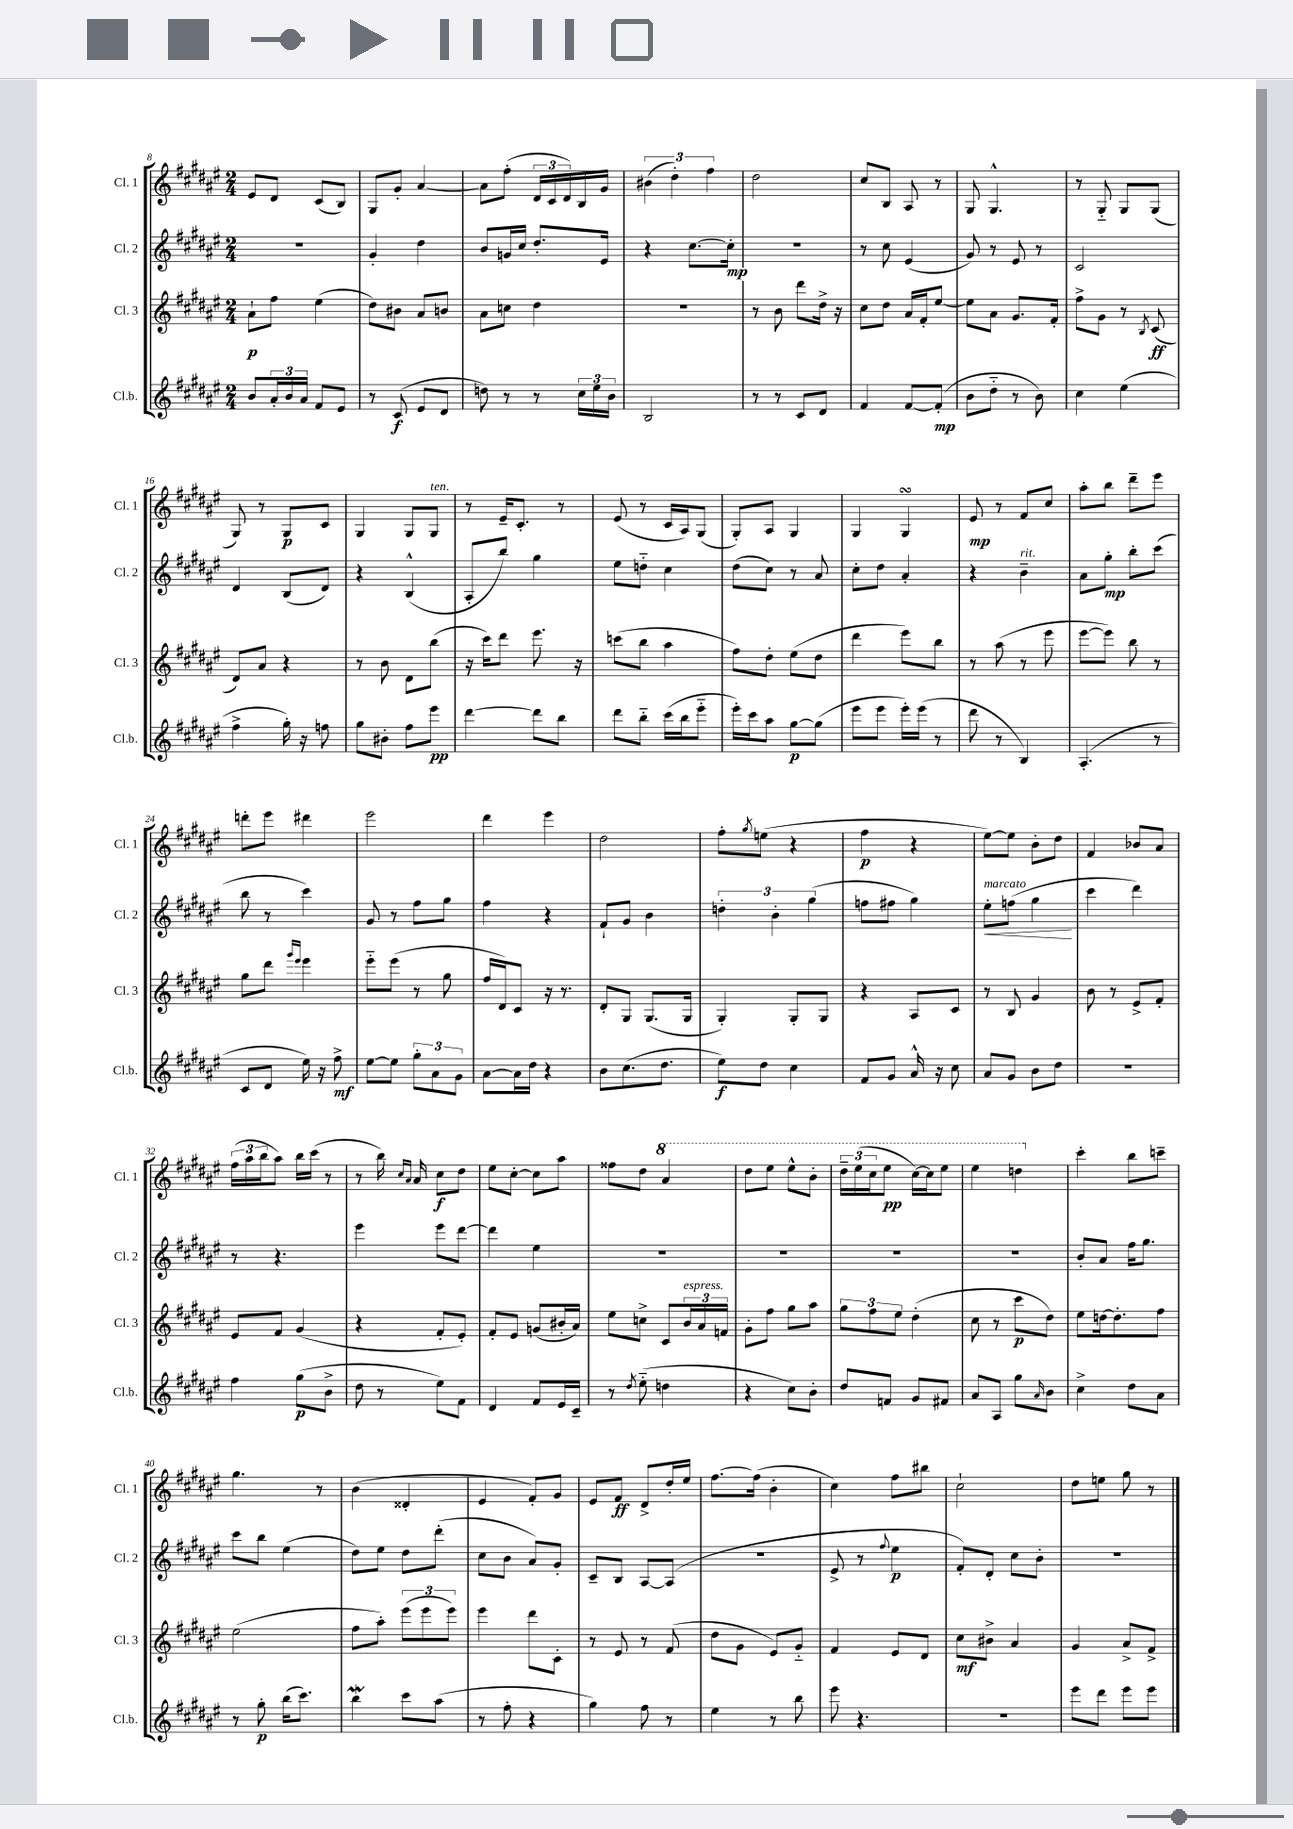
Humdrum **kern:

**kern	**dynam	**kern	**dynam	**kern	**dynam	**kern	**dynam
*part4	*part4	*part3	*part3	*part2	*part2	*part1	*part1
*staff4	*staff4	*staff3	*staff3	*staff2	*staff2	*staff1	*staff1
*I"Cl.b.	*	*I"Cl. 3	*	*I"Cl. 2	*	*I"Cl. 1	*
*I'Cl.b.	*	*I'Cl. 3	*	*I'Cl. 2	*	*I'Cl. 1	*
*clefG2	*	*clefG2	*	*clefG2	*	*clefG2	*
*k[f#c#g#d#a#e#]	*	*k[f#c#g#d#a#e#]	*	*k[f#c#g#d#a#e#]	*	*k[f#c#g#d#a#e#]	*
*M2/4	*	*M2/4	*	*M2/4	*	*M2/4	*
=8	=8	=8	=8	=8	=8	=8	=8
8b/L	.	8a#`\L	p	2r	.	8e#/L	.
24a#'/L	.	8ff#\J	.	.	.	8d#/J	.
24b/	.	.	.	.	.	.	.
24a#/JJ	.	.	.	.	.	.	.
8f#/L	.	(4ee#\	.	.	.	(8c#/L	.
8e#/J	.	.	.	.	.	8B/J)	.
=9	=9	=9	=9	=9	=9	=9	=9
8r	.	8dd#\L)	.	4g#'/	.	8G#/L	.
(8c#/	f	8b#X\J	.	.	.	8g#'/J	.
8e#/L	.	8a#/L	.	4dd#\	.	[4a#/	.
8d#/J	.	8bn/J	.	.	.	.	.
=10	=10	=10	=10	=10	=10	=10	=10
8ddn\)	.	8a#\L	.	8b/L	.	8a#\L]	.
8r	.	8ccn\J	.	16gn/L	.	(8ff#'\J	.
.	.	.	.	16cc#/JJ	.	.	.
8r	.	4dd#\	.	8.dd#'/L	.	24d#/LL	.
.	.	.	.	.	.	24c#/	.
.	.	.	.	.	.	24d#/)	.
24cc#\LL	.	.	.	.	.	16B/	.
24ee#\	.	.	.	.	.	.	.
.	.	.	.	16e#/Jk	.	16g#/JJ	.
24b\JJ	.	.	.	.	.	.	.
=11	=11	=11	=11	=11	=11	=11	=11
2B/	.	2r	.	4r	.	(6b#X\	.
.	.	.	.	.	.	6dd#'\)	.
.	.	.	.	[8.cc#\L	.	.	.
.	.	.	.	.	.	6ff#\	.
.	.	.	.	16cc#'\Jk]	mp	.	.
=12	=12	=12	=12	=12	=12	=12	=12
8r	.	8r	.	2r	.	2dd#\	.
8r	.	8b\	.	.	.	.	.
8c#/L	.	8ddd#\L	.	.	.	.	.
8d#/J	.	16dd#^\Jk	.	.	.	.	.
.	.	16r	.	.	.	.	.
=13	=13	=13	=13	=13	=13	=13	=13
4f#/	.	8cc#\L	.	8r	.	8cc#/L	.
.	.	8dd#\J	.	8cc#\	.	8B/J	.
[8f#/L	.	16a#/LL	.	(4e#/	.	8A#/	.
.	.	16f#'/J	.	.	.	.	.
(8f#'/J]	mp	[8ee#/J	.	.	.	8r	.
=14	=14	=14	=14	=14	=14	=14	=14
8b\L	.	8ee#\L]	.	8g#/)	.	8G#/	.
8dd#\J	.	8a#\J	.	8r	.	4.G#^^/	.
8r	.	8.g#/L	.	8e#/	.	.	.
8b\)	.	.	.	8r	.	.	.
.	.	16f#'/Jk	.	.	.	.	.
=15	=15	=15	=15	=15	=15	=15	=15
4cc#\	.	8ff#^\L	.	2c#/	.	8r	.
.	.	8g#\J	.	.	.	8G#/	.
(4ee#\	.	8r	.	.	.	8G#/L	.
.	.	8qB/	.	.	.	.	.
.	.	(8c#/	ff	.	.	(8G#/J	.
!!LO:LB:g=z
=16	=16	=16	=16	=16	=16	=16	=16
4ff#^\	.	8d#/L)	.	4d#/	.	8G#/)	.
.	.	8a#/J	.	.	.	8r	.
16gg#'\)	.	4r	.	(8B/L	.	8G#/L	p
16r	.	.	.	.	.	.	.
8ffn\	.	.	.	8d#/J)	.	8c#/J	.
=17	=17	=17	=17	=17	=17	=17	=17
8gg#\L	.	8r	.	4r	.	4G#/	.
8b#X'\J	.	8b\	.	.	.	.	.
8ff#\L	.	8d#\L	.	(4B^^/	.	8G#/L	.
!	!	!	!	!	!	!LO:TX:a:i:t=ten.	!
8eee#\J	pp	(8bb\J	.	.	.	8G#/J	.
=18	=18	=18	=18	=18	=18	=18	=18
[4ddd#\	.	16r	.	8A#'/L	.	8r	.
.	.	16ccc#\KL)	.	.	.	.	.
.	.	8ddd#\J	.	8bb/J)	.	16e#~/KL	.
.	.	.	.	.	.	8.c#'/J	.
8ddd#\L]	.	8.eee#\	.	4gg#\	.	.	.
8bb\J	.	.	.	.	.	8r	.
.	.	16r	.	.	.	.	.
=19	=19	=19	=19	=19	=19	=19	=19
8ddd#\L	.	(8cccn\L	.	8ee#\L	.	(8e#/	.
8bb\J	.	8bb\J	.	8ddn\J	.	8r	.
(16ccc#\LL	.	4aa#\	.	4cc#\	.	16c#/LL	.
16bb\J	.	.	.	.	.	16A#/J)	.
8eee#\J	.	.	.	.	.	(8G#/J	.
=20	=20	=20	=20	=20	=20	=20	=20
16eee#'\LL)	.	8ff#\L)	.	(8dd#\L	.	8G#'/L)	.
16ccc#\J	.	.	.	.	.	.	.
8aa#\J	.	8dd#'\J	.	8cc#\J)	.	8A#/J	.
[8gg#\L	p	(8ee#\L	.	8r	.	4G#/	.
(8gg#\J]	.	8dd#\J	.	8a#/	.	.	.
=21	=21	=21	=21	=21	=21	=21	=21
8eee#\L	.	4ddd#\	.	8cc#'\L	.	4G#/	.
8eee#\J	.	.	.	8dd#\J	.	.	.
16eee#'\LL)	.	8eee#\L)	.	4a#'/	.	4G#sSSS/	.
(16eee#\JJ	.	.	.	.	.	.	.
8r	.	8bb\J	.	.	.	.	.
=22	=22	=22	=22	=22	=22	=22	=22
8ddd#\	.	8r	.	4r	.	8e#/	mp
8r	.	(8aa#\	.	.	.	8r	.
!	!	!	!	!LO:TX:a:i:t=rit.	!	!	!
4B/)	.	8r	.	4b~\	.	8f#/L	.
.	.	8eee#\	.	.	.	8cc#/J	.
=23	=23	=23	=23	=23	=23	=23	=23
(4.A#'/	.	[8eee#\L	.	8a#\L	.	8aa#'\L	.
.	.	8eee#\J])	.	8gg#'\J	mp	8bb\J	.
.	.	8bb\	.	8bb'\L	.	8ddd#~\L	.
8r	.	8r	.	(8ccc#\J	.	8eee#\J	.
!!LO:LB:g=z
=24	=24	=24	=24	=24	=24	=24	=24
8c#/L	.	8gg#\L	.	8bb\	.	8dddn'\L	.
8d#/J	.	8ddd#\J	.	8r	.	8eee#\J	.
.	.	16qqggg#/LL	.	.	.	.	.
.	.	16qqeee#/JJ	.	.	.	.	.
16ee#\)	.	4eee#\	.	4ccc#\)	.	4ddd#X\	.
16r	.	.	.	.	.	.	.
8ff#^\	mf	.	.	.	.	.	.
=25	=25	=25	=25	=25	=25	=25	=25
[8ee#\L	.	8eee#\L	.	8g#/	.	2eee#\	.
8ee#\J]	.	(8eee#\J	.	8r	.	.	.
12gg#'\L	.	8r	.	8ff#\L	.	.	.
12a#\	.	.	.	.	.	.	.
.	.	8gg#\	.	8gg#\J	.	.	.
12g#\J	.	.	.	.	.	.	.
=26	=26	=26	=26	=26	=26	=26	=26
[8a#\L	.	16ff#/LL	.	4ff#\	.	4ddd#\	.
.	.	16d#/J)	.	.	.	.	.
16a#\L]	.	8c#/J	.	.	.	.	.
16dd#\JJ	.	.	.	.	.	.	.
4r	.	16r	.	4r	.	4eee#\	.
.	.	8.r	.	.	.	.	.
=27	=27	=27	=27	=27	=27	=27	=27
8b\L	.	8d#'/L	.	8f#`/L	.	2dd#\	.
(8.cc#\	.	8G#/J	.	8g#/J	.	.	.
.	.	(8.G#/L	.	4b\	.	.	.
8.dd#\J	.	.	.	.	.	.	.
.	.	16G#/Jk	.	.	.	.	.
=28	=28	=28	=28	=28	=28	=28	=28
8ee#\L)	f	4G#'/)	.	6ddn'\	.	8ff#'\L	.
.	.	.	.	.	.	8qgg#/	.
8dd#\J	.	.	.	.	.	(8een\J	.
.	.	.	.	6b'\	.	.	.
4cc#\	.	8G#'/L	.	.	.	4r	.
.	.	.	.	(6gg#\	.	.	.
.	.	8G#/J	.	.	.	.	.
=29	=29	=29	=29	=29	=29	=29	=29
8f#/L	.	4r	.	8ffn\L	.	4ff#\	p
8g#/J	.	.	.	8ff#X\J	.	.	.
16a#^^/	.	8A#/L	.	4gg#\)	.	4r	.
16r	.	.	.	.	.	.	.
8cc#\	.	8c#/J	.	.	.	.	.
=30	=30	=30	=30	=30	=30	=30	=30
!	!	!	!	!LO:TX:a:i:t=marcato	!	!	!
!	!	!	!	!	!LO:HP:b	!	!
8a#/L	.	8r	.	8ee#'\L	<	[8ee#\L)	.
8g#/J	.	8B/	.	(8ffn\J	.	8ee#\J]	.
8b\L	.	4g#/	.	4gg#\	.	8b'\L	.
8dd#\J	.	.	.	.	.	8dd#\J	.
.	.	.	.	.	[	.	.
=31	=31	=31	=31	=31	=31	=31	=31
2r	.	8b\	.	4ccc#\	.	4f#/	.
.	.	8r	.	.	.	.	.
.	.	8e#^/L	.	4ddd#\)	.	8b-X/L	.
.	.	8f#'/J	.	.	.	8a#/J	.
!!LO:LB:g=z
=32	=32	=32	=32	=32	=32	=32	=32
4ff#\	.	8e#/L	.	8r	.	(24ff#\LL	.
.	.	.	.	.	.	24aa#\	.
.	.	.	.	.	.	24bb\J	.
.	.	8f#/J	.	4.r	.	8aa#\J)	.
(8gg#\L	p	(4g#/	.	.	.	16bb\LL	.
.	.	.	.	.	.	(16ccc#\JJ	.
8b^\J	.	.	.	.	.	8r	.
=33	=33	=33	=33	=33	=33	=33	=33
8dd#\	.	4r	.	4eee#\	.	8r	.
8r	.	.	.	.	.	16bb\)	.
.	.	.	.	.	.	16qqcc#/LL	.
.	.	.	.	.	.	16qqa#/JJ	.
.	.	.	.	.	.	16a#/	.
8ee#\L)	.	8f#'/L	.	8eee#\L	.	8cc#\L	f
8f#\J	.	8e#'/J)	.	[8ddd#\J	.	8dd#\J	.
=34	=34	=34	=34	=34	=34	=34	=34
4d#/	.	8f#'/L	.	4ddd#\]	.	8ee#\L	.
.	.	8e#/J	.	.	.	[8cc#'\J	.
8f#/L	.	(8gn/L	.	4ee#\	.	8cc#\L]	.
16e#/L	.	16b#X'/L	.	.	.	8aa#\J	.
16c#~/JJ	.	16a#/JJ)	.	.	.	.	.
=35	=35	=35	=35	=35	=35	=35	=35
8r	.	8ee#\L	.	2r	.	8ff##X\L	.
8qdd#/	.	.	.	.	.	.	.
(8ee#\	.	8ccn^\J	.	.	.	8dd#\J	.
*	*	*	*	*	*	*8va	*
4ddn\	.	8c#/L	.	.	.	4aa#/	.
!	!	!LO:TX:a:i:t=espress.	!	!	!	!	!
.	.	24b/L	.	.	.	.	.
.	.	24a#/	.	.	.	.	.
.	.	24fn/JJ	.	.	.	.	.
=36	=36	=36	=36	=36	=36	=36	=36
4r	.	8g#'\L	.	2r	.	8ddd#\L	.
.	.	8ff#\J	.	.	.	8eee#\J	.
8cc#\L)	.	8gg#\L	.	.	.	8eee#^^\L	.
8b'\J	.	8aa#\J	.	.	.	8bb'\J	.
=37	=37	=37	=37	=37	=37	=37	=37
8dd#/L	.	12gg#\L	.	2r	.	24ddd#~\LL	.
.	.	.	.	.	.	(24eee#\	.
.	.	12ff#\	.	.	.	24ccc#\J	.
8fn/J	.	.	.	.	.	8eee#\J	pp
.	.	12ee#\J	.	.	.	.	.
8g#/L	.	(4dd#'\	.	.	.	[16ccc#\LL)	.
.	.	.	.	.	.	16ccc#\J]	.
8f#X/J	.	.	.	.	.	8eee#\J	.
=38	=38	=38	=38	=38	=38	=38	=38
8a#/L	.	8cc#\	.	2r	.	4eee#\	.
8A#/J	.	8r	.	.	.	.	.
8gg#\L	.	8ccc#\L	p	.	.	4dddn\	.
16qqa#/	.	.	.	.	.	.	.
8b\J	.	8dd#\J)	.	.	.	.	.
=39	=39	=39	=39	=39	=39	=39	=39
*	*	*	*	*	*	*X8va	*
4cc#^\	.	8ee#\L	.	8b'/L	.	4ccc#'\	.
.	.	[16ddn\k	.	8a#/J	.	.	.
.	.	8.dd'\]	.	.	.	.	.
8dd#\L	.	.	.	16ff#\KL	.	8bb\L	.
.	.	.	.	8.gg#\J	.	.	.
8a#\J	.	8ff#\J	.	.	.	8cccn~\J	.
!!LO:LB:g=z
=40	=40	=40	=40	=40	=40	=40	=40
8r	.	(2ee#\	.	8ccc#\L	.	4.gg#\	.
8gg#'\	p	.	.	8bb\J	.	.	.
(16bb\KL	.	.	.	(4ee#\	.	.	.
8.ccc#\J)	.	.	.	.	.	.	.
.	.	.	.	.	.	8r	.
=41	=41	=41	=41	=41	=41	=41	=41
4bbw\	.	8ff#\L	.	8dd#\L)	.	(4b\	.
.	.	8aa#'\J)	.	8ee#\J	.	.	.
8ccc#\L	.	(12eee#\L	.	8dd#\L	.	4d##X'/	.
.	.	12eee#\	.	.	.	.	.
(8aa#\J	.	.	.	(8ddd#'\J	.	.	.
.	.	12eee#\J)	.	.	.	.	.
=42	=42	=42	=42	=42	=42	=42	=42
8r	.	4eee#\	.	8cc#\L	.	4e#/	.
8ff#'\	.	.	.	8b\J	.	.	.
4r	.	8ddd#\L	.	8a#/L)	.	8f#'/L)	.
.	.	8c#'\J	.	8g#'/J	.	8g#/J	.
=43	=43	=43	=43	=43	=43	=43	=43
4gg#\)	.	8r	.	8c#~/L	.	8e#/L	.
.	.	8e#/	.	8B/J	.	8f#/J	ff
8ff#\	.	8r	.	[8A#/L	.	8d#^/L	.
8r	.	(8f#/	.	(8A#/J]	.	16dd#'/L	.
.	.	.	.	.	.	16ee#/JJ	.
=44	=44	=44	=44	=44	=44	=44	=44
4ee#\	.	8dd#\L	.	2r	.	[8.ff#\L	.
.	.	8g#\J	.	.	.	.	.
.	.	.	.	.	.	(16ff#\Jk]	.
8r	.	8e#/L)	.	.	.	4b'\	.
8bb\	.	8g#/J	.	.	.	.	.
=45	=45	=45	=45	=45	=45	=45	=45
8eee#\	.	4f#/	.	8e#^/	.	4cc#\)	.
4.r	.	.	.	8r	.	.	.
.	.	.	.	8qqff#/	.	.	.
.	.	8e#/L	.	4ee#\	p	8ff#\L	.
.	.	8d#/J	.	.	.	8bb#X\J	.
=46	=46	=46	=46	=46	=46	=46	=46
2r	.	8cc#\L	mf	8f#'/L)	.	2cc#`\	.
.	.	8b#X^\J	.	8d#'/J	.	.	.
.	.	4a#/	.	8cc#\L	.	.	.
.	.	.	.	8b'\J	.	.	.
=47	=47	=47	=47	=47	=47	=47	=47
8eee#\L	.	4g#/	.	2r	.	8dd#\L	.
8ddd#\J	.	.	.	.	.	8een\J	.
8eee#\L	.	8a#^/L	.	.	.	8gg#\	.
8eee#\J	.	8f#^/J	.	.	.	8r	.
==	==	==	==	==	==	==	==
*-	*-	*-	*-	*-	*-	*-	*-
